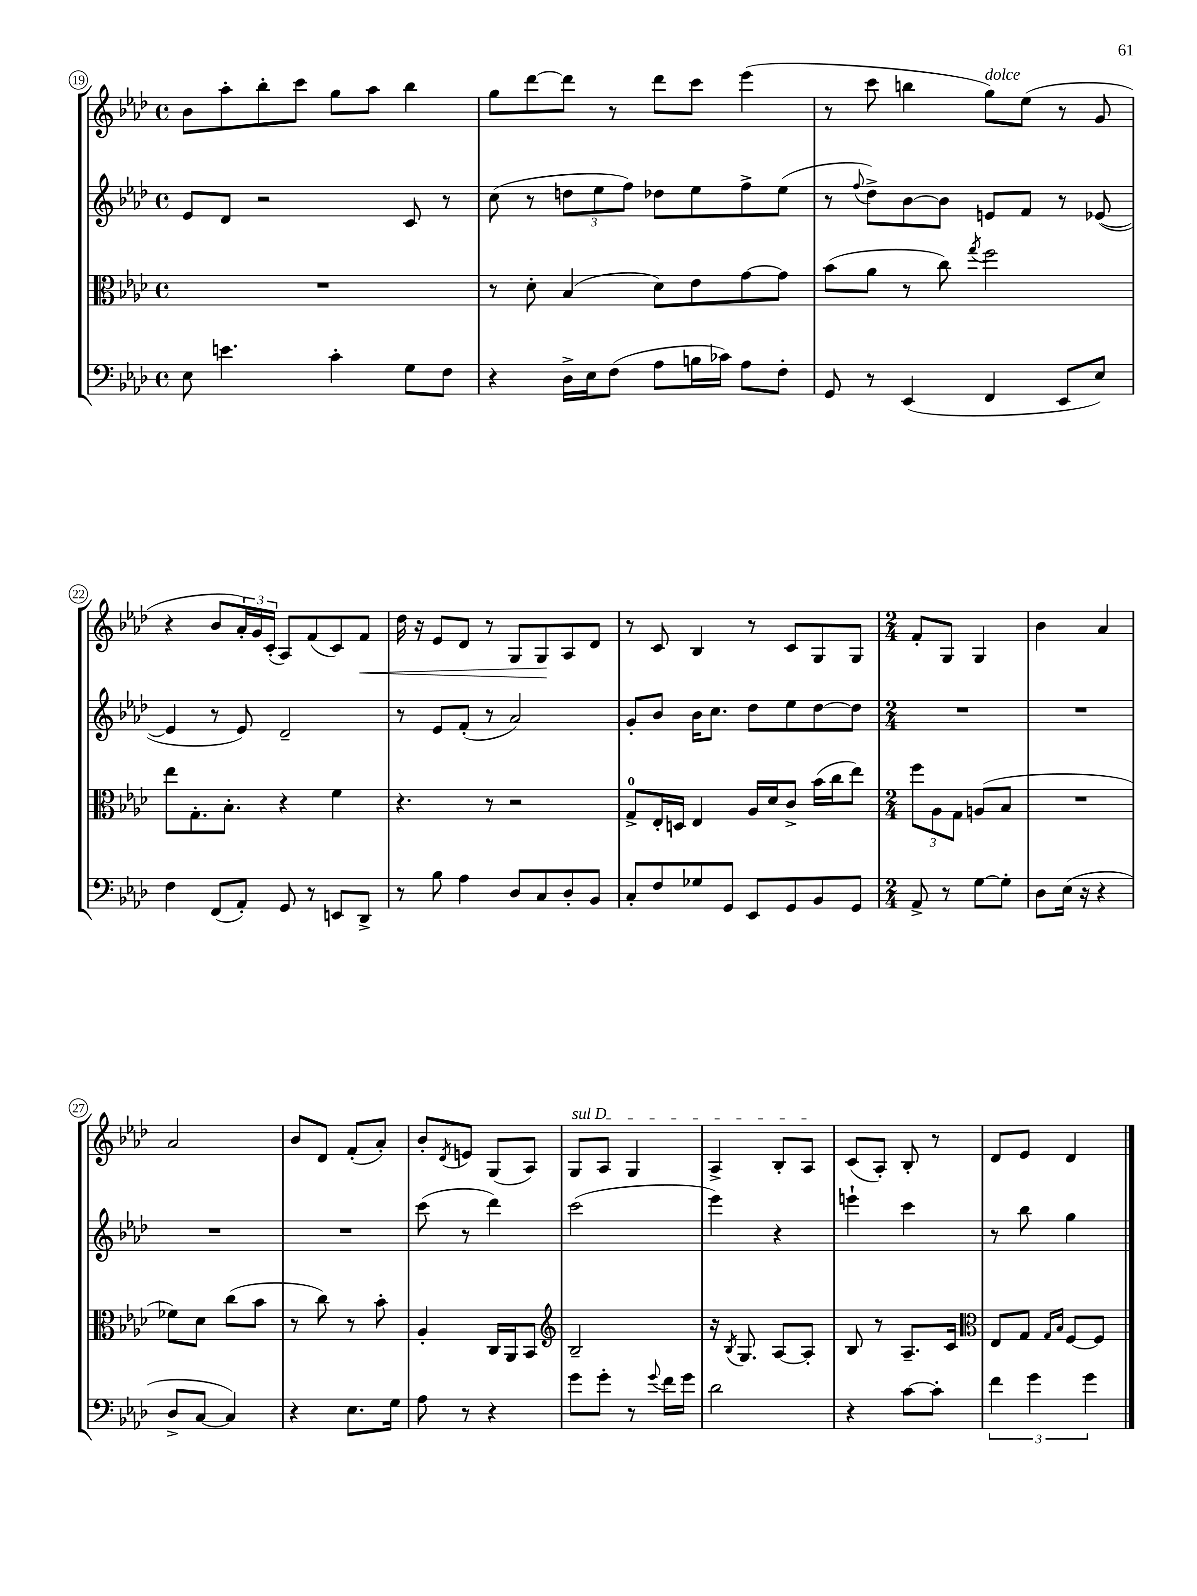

**kern	**kern	**kern	**kern
*staff4	*staff3	*staff2	*staff1
*clefF4	*clefC3	*clefG2	*clefG2
*k[b-e-a-d-]	*k[b-e-a-d-]	*k[b-e-a-d-]	*k[b-e-a-d-]
*M4/4	*M4/4	*M4/4	*M4/4
*met(c)	*met(c)	*met(c)	*met(c)
8E-	1r	8e-	8b-
4.e	.	8d-	8aa-'
.	.	2r	8bb-'
.	.	.	8ccc
4c'	.	.	8gg
.	.	.	8aa-
8G	.	8c	4bb-
8F	.	8r	.
=	=	=	=
4r	8r	(8cc	8gg
.	8d-'	8r	[8ddd-
16D-^	(4B-	12dd	8ddd-]
16E-	.	.	.
.	.	12ee-	.
(8F	.	.	8r
.	.	12ff)	.
8A-	8d-)	8dd-	8ddd-
16B	8e-	8ee-	8ccc
16c-)	.	.	.
8A-	[8g	8ff^	(4eee-
8F'	8g]	(8ee-	.
=	=	=	=
8GG	(8b-	8r	8r
.	.	8qqff	.
8r	8a-	8dd-^)	8ccc
(4EE-	8r	[8b-	4bb
.	8cc)	8b-]	.
.	8qgg	.	.
4FF	2ff	8e	8gg)
.	.	8f	(8ee-
8EE-	.	8r	8r
8E-)	.	([8e-	8g
=	=	=	=
4F	8ee-	4e-]	4r
.	8.G'	.	.
(8FF	.	8r	8b-
.	8.B-'	.	.
8AA-')	.	8e-)	24a-')
.	.	.	24g
.	.	.	(24c'
8GG	4r	2d-~	8A-)
8r	.	.	(8f
8EE	4f	.	8c)
8DD-^	.	.	8f
=	=	=	=
8r	4.r	8r	16dd-
.	.	.	16r
8B-	.	8e-	8e-
4A-	.	(8f'	8d-
.	8r	8r	8r
8D-	2r	2a-)	8G
8C	.	.	8G
8D-'	.	.	8A-
8BB-	.	.	8d-
=	=	=	=
8C'	8G^	8g'	8r
8F	16E-'	8b-	8c
.	16D	.	.
8G-	4E-	16b-	4B-
.	.	8.cc	.
8GG	.	.	.
8EE-	16A-	8dd-	8r
.	16d-	.	.
8GG	8c^	8ee-	8c
8BB-	(16b-	[8dd-	8G
.	16cc	.	.
8GG	8ee-)	8dd-]	8G
=	=	=	=
*M2/4	*M2/4	*M2/4	*M2/4
8AA-^	12ff	2r	8f'
.	12A-	.	.
8r	.	.	8G
.	12G	.	.
[8G	(8A	.	4G
8G']	8B-	.	.
=	=	=	=
8D-	2r	2r	4b-
(16E-	.	.	.
16r	.	.	.
4r	.	.	4a-
=	=	=	=
8D-^	8f-)	2r	2a-
[8C	8d-	.	.
4C])	(8cc	.	.
.	8b-	.	.
=	=	=	=
4r	8r	2r	8b-
.	8cc)	.	8d-
8.E-	8r	.	(8f'
.	8b-'	.	8a-')
16G	.	.	.
=	=	=	=
8A-	4A-'	(8ccc	8b-'
.	.	.	8qd-
8r	.	8r	8e
4r	16C	4ddd-)	(8G
.	16AA-	.	.
.	8BB-	.	8A-)
=	=	=	=
*	*clefG2	*	*
8g	2B-~	(2ccc	8G
8g'	.	.	8A-
8r	.	.	4G
8qqg	.	.	.
16f	.	.	.
16g	.	.	.
=	=	=	=
2d-	16r	4eee-)	4A-^
.	8qB-	.	.
.	8.G	.	.
.	[8A-	4r	8B-'
.	8A-']	.	8A-
=	=	=	=
4r	8B-	4eee`	(8c
.	8r	.	8A-')
[8c	8.A-~	4ccc	8B-'
8c']	.	.	8r
.	16c	.	.
=	=	=	=
*	*clefC3	*	*
6f	8E-	8r	8d-
.	8G	8bb-	8e-
6g	.	.	.
.	16qqG	.	.
.	16qqB-	.	.
.	[8F	4gg	4d-
6g	.	.	.
.	8F]	.	.
==	==	==	==
*-	*-	*-	*-
